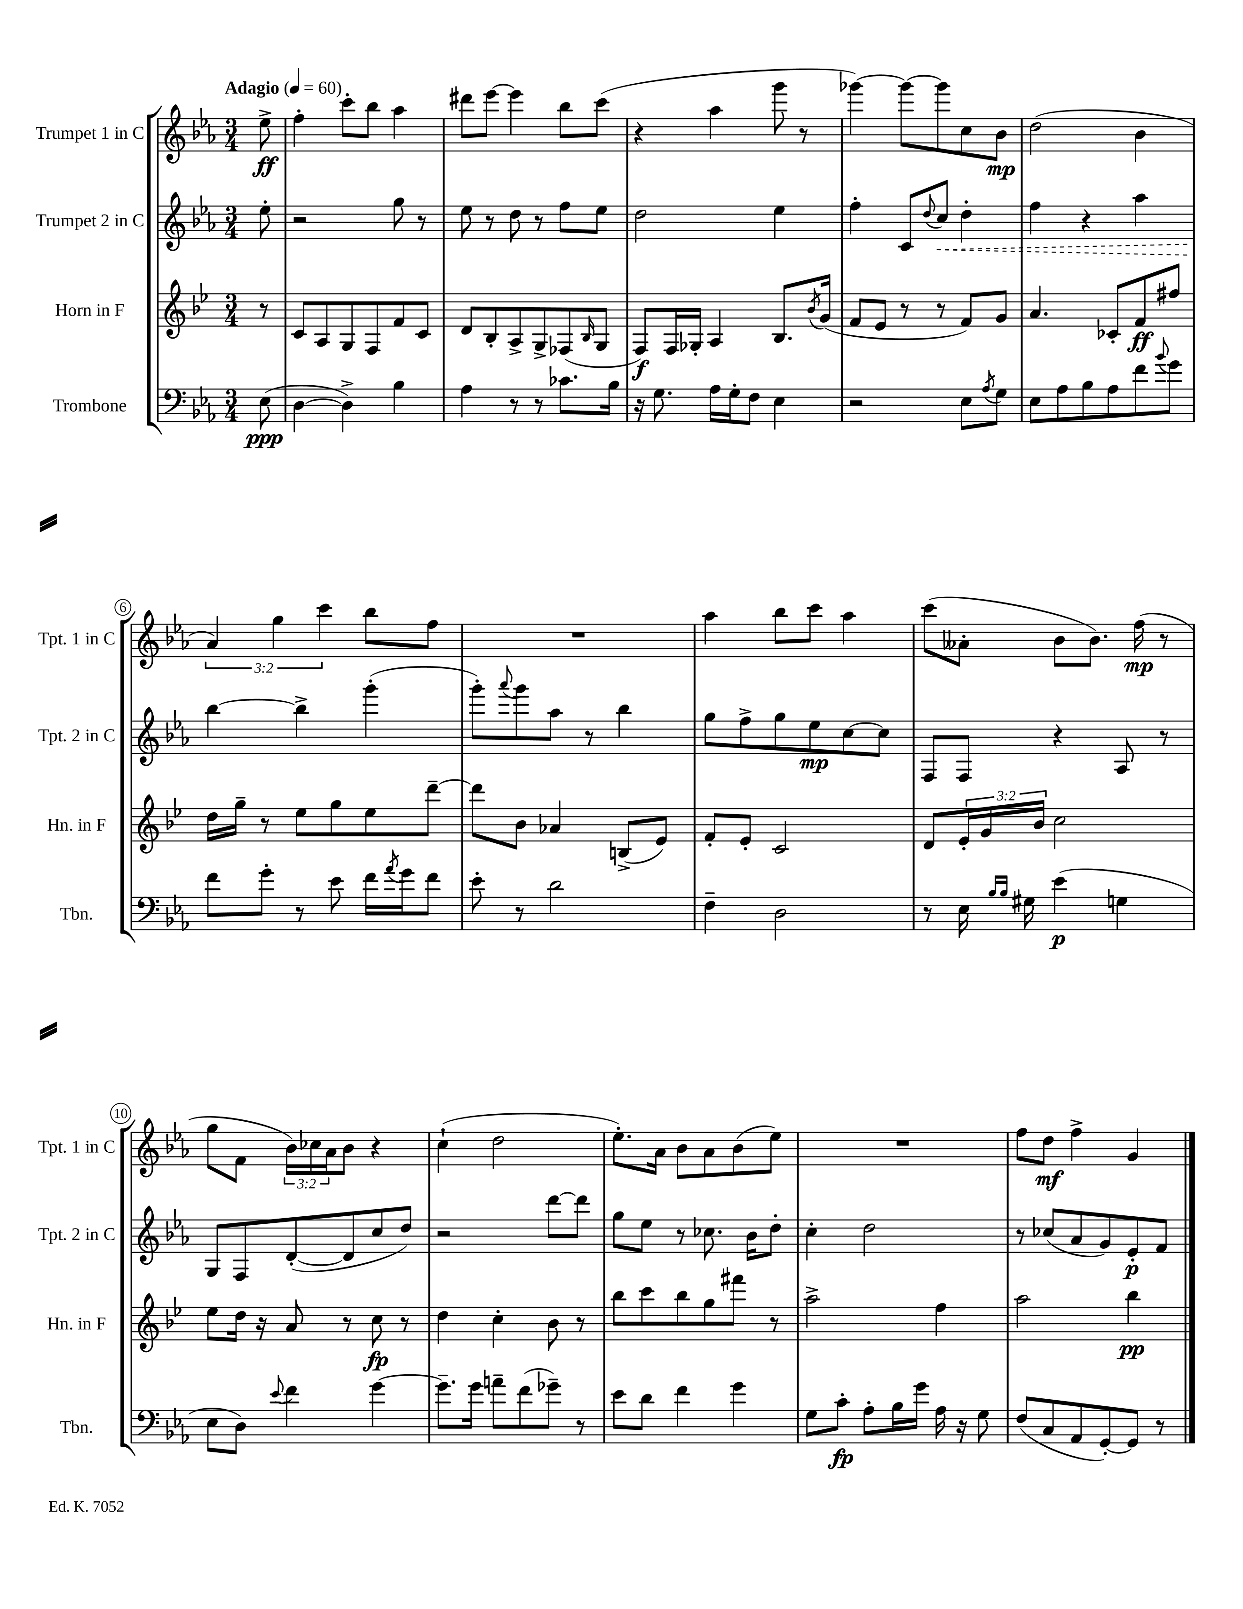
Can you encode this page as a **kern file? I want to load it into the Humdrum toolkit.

**kern	**kern	**kern	**kern
*staff4	*staff3	*staff2	*staff1
*clefF4	*clefG2	*clefG2	*clefG2
*k[b-e-a-]	*k[b-e-]	*k[b-e-a-]	*k[b-e-a-]
*M3/4	*M3/4	*M3/4	*M3/4
*MM60	*MM60	*MM60	*MM60
(8E-\	8r	8ee-'\	8ee-^\
=	=	=	=
[4D\	8c/L	2r	4ff'\
.	8A/	.	.
4D^\])	8G/	.	8ccc'\L
.	8F/	.	8bb-\J
4B-\	8f/	8gg\	4aa-\
.	8c/J	8r	.
=	=	=	=
4A-\	8d/L	8ee-\	8ddd#\L
.	8B-'/	8r	[8eee-\J
8r	8A^/	8dd\	4eee-\]
8r	8G^/	8r	.
8.c-\L	(8F-/	8ff\L	8bb-\L
.	16qqB-/	.	.
.	8G/J	8ee-\J	(8ccc\J
16B-\Jk	.	.	.
=	=	=	=
16r	8F/L)	2dd\	4r
8.G\	.	.	.
.	16F/L	.	.
.	16G-'/JJ	.	.
16A-\LL	4A/	.	4aa-\
16G'\J	.	.	.
8F\J	.	.	.
4E-\	8.B-/L	4ee-\	8ggg\
.	.	.	8r
.	8qb-/	.	.
.	(16g/Jk	.	.
=	=	=	=
2r	8f/L	4ff'\	[4ggg-\)
.	8e-/J	.	.
.	8r	8c/L	8ggg-\_L
.	.	8qqdd/	.
.	8r	8cc/J	8ggg-\]
8E-\L	8f/L)	4dd'\	8cc\
8qA-/	.	.	.
8G\J	8g/J	.	8b-\J
=	=	=	=
8E-\L	4.a/	4ff\	(2dd\
8A-\	.	.	.
8B-\	.	4r	.
8A-\	8c-'/L	.	.
8f\	8f/	4aa-\	4b-\
8qqb-/	.	.	.
8g\J	8ff#/J	.	.
=	=	=	=
8f\L	16dd\LL	[4bb-\	6a-/)
.	16gg~\JJ	.	.
8g'\J	8r	.	.
.	.	.	6gg\
8r	8ee-\L	4bb-^\]	.
.	.	.	6ccc\
8e-\	8gg\	.	.
16f\LL	8ee-\	(4ggg'\	8bb-\L
8qa-/	.	.	.
16g\J	.	.	.
8f\J	[8ddd~\J	.	8ff\J
=	=	=	=
8e-'\	8ddd\]L	8ggg'\L)	2.r
.	.	8qqaaa-/	.
8r	8b-\J	8ggg\	.
2d\	4a-/	8aa-\J	.
.	.	8r	.
.	(8B^/L	4bb-\	.
.	8e-/J)	.	.
=	=	=	=
4F~\	8f'/L	8gg\L	4aa-\
.	8e-'/J	8ff^\	.
2D\	2c/	8gg\	8bb-\L
.	.	8ee-\	8ccc\J
.	.	[8cc\	4aa-\
.	.	8cc\]J	.
=	=	=	=
8r	8d/L	8F/L	(8ccc\L
16E-\	24e-'/L	8F/J	8a--'\J
.	24g/	.	.
16qqB-/LL	.	.	.
16qqB-/JJ	.	.	.
16G#\	.	.	.
.	24b-/JJ	.	.
(4e-\	2cc\	4r	8b-\L
.	.	.	8.b-\J)
4G\	.	8A-/	.
.	.	.	(16ff\
.	.	8r	8r
=	=	=	=
8E-\L	8ee-\L	8G/L	8gg\L
8D\J)	16dd\Jk	8F/	8f\J
.	16r	.	.
8qqe-/	.	.	.
4f\	8a/	([8d'/	24b-\LL)
.	.	.	24cc-\
.	.	.	24a-\J
.	8r	8d/]	8b-\J
[4g\	8cc\	8cc/	4r
.	8r	8dd/J)	.
=	=	=	=
8.g~\]L	4dd\	2r	(4cc`\
16g\Jk	.	.	.
8a~\L	4cc'\	.	2dd\
(8f\	.	.	.
8g-~\J)	8b-\	[8ddd\L	.
8r	8r	8ddd\]J	.
=	=	=	=
8e-\L	8bb-\L	8gg\L	8.ee-'\L)
8d\J	8ccc\	8ee-\J	.
.	.	.	16a-\Jk
4f\	8bb-\	8r	8b-\L
.	8gg\	8.cc-\	8a-\
4g\	8fff#\J	.	(8b-\
.	.	16b-\LK	.
.	8r	8dd'\J	8ee-\J)
=	=	=	=
8G\L	2aa^\	4cc'\	2.r
8c'\J	.	.	.
8A-'\L	.	2dd\	.
16B-\L	.	.	.
16g\JJ	.	.	.
16A-\	4ff\	.	.
16r	.	.	.
8G\	.	.	.
=	=	=	=
(8F/L	2aa\	8r	8ff\L
8C/	.	(8cc-/L	8dd\J
8AA-/	.	8a-/	4ff^\
[8GG'/)	.	8g/)	.
8GG/]J	4bb-\	8e-'/	4g/
8r	.	8f/J	.
==	==	==	==
*-	*-	*-	*-
